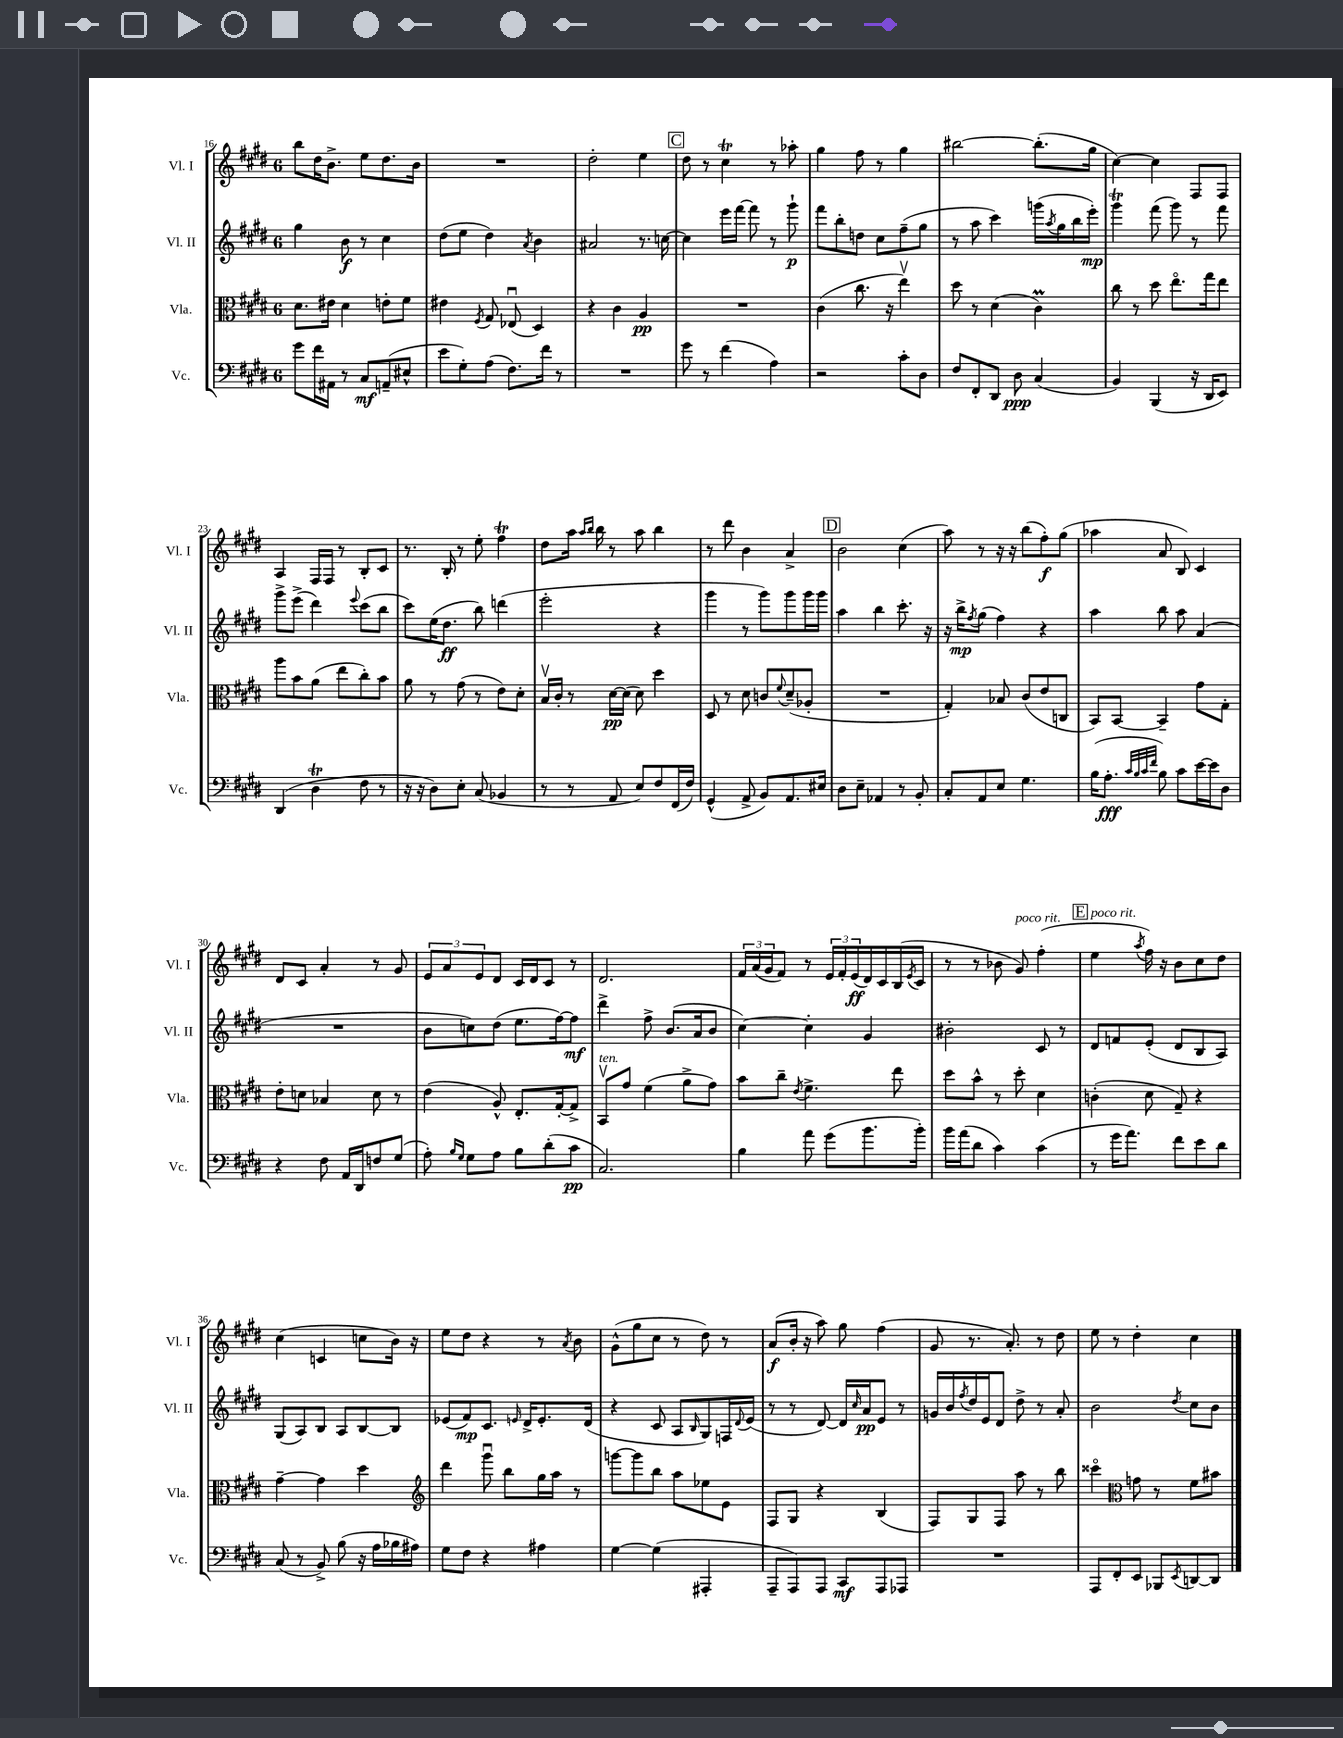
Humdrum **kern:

**kern	**dynam	**kern	**dynam	**kern	**dynam	**kern	**dynam
*part4	*part4	*part3	*part3	*part2	*part2	*part1	*part1
*staff4	*staff4	*staff3	*staff3	*staff2	*staff2	*staff1	*staff1
*I"Vc.	*	*I"Vla.	*	*I"Vl. II	*	*I"Vl. I	*
*I'Vc.	*	*I'Vla.	*	*I'Vl. II	*	*I'Vl. I	*
*clefF4	*	*clefC3	*	*clefG2	*	*clefG2	*
*k[f#c#g#d#]	*	*k[f#c#g#d#]	*	*k[f#c#g#d#]	*	*k[f#c#g#d#]	*
*M6/8	*	*M6/8	*	*M6/8	*	*M6/8	*
=16	=16	=16	=16	=16	=16	=16	=16
8g#\L	.	8.d#\L	.	4gg#\	.	8bb\L	.
16f#\L	.	.	.	.	.	16dd#\K	.
16AA#X\JJ	.	16e#X\Jk	.	.	.	8.b^\J	.
8r	.	4d#\	.	8b\	f	.	.
8C#/L	mf	.	.	8r	.	8ee\L	.
(8AAn~/	.	8en'\L	.	4cc#\	.	8.dd#\	.
8E#X^^/J	.	8f#\J	.	.	.	.	.
.	.	.	.	.	.	16b\Jk	.
=17	=17	=17	=17	=17	=17	=17	=17
8e\L	.	4e#X\	.	(8dd#\L	.	2.r	.
8G#'\)	.	.	.	8ee\J	.	.	.
.	.	8qF#/	.	.	.	.	.
(8A\J	.	8G#/	.	4dd#\)	.	.	.
8.F#\L)	.	(8E-Xu/	.	.	.	.	.
.	.	.	.	8qa/	.	.	.
.	.	4D#/)	.	4b\	.	.	.
16f#\Jk	.	.	.	.	.	.	.
8r	.	.	.	.	.	.	.
=18	=18	=18	=18	=18	=18	=18	=18
2.r	.	4r	.	2a#X/	.	2dd#'\	.
.	.	4c#\	.	.	.	.	.
.	.	4A/	pp	8.r	.	4ee\	.
.	.	.	.	[16ccn\	.	.	.
!!LO:REH:place=s1:t=C
=19	=19	=19	=19	=19	=19	=19	=19
8g#\	.	2.r	.	4cc\]	.	8dd#\	.
8r	.	.	.	.	.	8r	.
(4f#\	.	.	.	16eee\LL	.	4cc#T\	.
.	.	.	.	[16fff#\JJ	.	.	.
.	.	.	.	8fff#\]	.	.	.
4A\)	.	.	.	8r	.	8r	.
.	.	.	.	8ggg#`\	p	8aa-X'\	.
=20	=20	=20	=20	=20	=20	=20	=20
2r	.	(4c#\	.	8fff#\L	.	4gg#\	.
.	.	.	.	8bb'\	.	.	.
.	.	8.cc#\	.	8ddn\J	.	8ff#\	.
.	.	.	.	8cc#\L	.	8r	.
.	.	16r	.	.	.	.	.
8c#'\L	.	4eev\)	.	(8ff#~\	.	4gg#\	.
8D#\J	.	.	.	8gg#\J	.	.	.
=21	=21	=21	=21	=21	=21	=21	=21
8F#/L	.	8dd#\	.	8r	.	[2bb#X\	.
8FF#'/	.	8r	.	8aa\	.	.	.
8DD#/J	.	(4d#\	.	4ccc#\)	.	.	.
8D#\	ppp	.	.	.	.	.	.
(4C#/	.	4c#M\)	.	(16gggn\LL	.	(8.bb#'\L]	.
.	.	.	.	8qaa/	.	.	.
.	.	.	.	16gg#\	.	.	.
.	.	.	.	16bb\	.	.	.
.	.	.	.	16eee'\JJ)	mp	16gg#\Jk	.
=22	=22	=22	=22	=22	=22	=22	=22
4BB/)	.	8cc#\	.	4ggg#t\	.	[4cc#\)	.
.	.	8r	.	.	.	.	.
(4BBB/	.	8dd#\	.	(8fff#\	.	4cc#\]	.
.	.	8.ee\L	.	8ggg#\)	.	.	.
16r	.	.	.	8r	.	8F#/L	.
16DD#/KL	.	16gg#\k	.	.	.	.	.
8EE/J)	.	8ee\J	.	8fff#\	.	8F#/J	.
!!LO:LB:g=z
=23	=23	=23	=23	=23	=23	=23	=23
(4DD#/	.	8aa\L	.	8ggg#^\L	.	4A/	.
.	.	8b\	.	(8eee^\J	.	.	.
4D#t\	.	(8a\J	.	4ddd#\)	.	16F#/LL	.
.	.	.	.	.	.	16F#/JJ	.
.	.	8ee\L	.	.	.	8r	.
.	.	.	.	8qqeee/	.	.	.
8F#\	.	8cc#'\)	.	(8ccc#\L	.	8B'/L	.
8r	.	8b\J	.	8bb\J	.	8c#/J	.
=24	=24	=24	=24	=24	=24	=24	=24
16r	.	8a\	.	8ccc#\L)	.	8.r	.
16r	.	.	.	.	.	.	.
8D#\L)	.	8r	.	(16ee\K	.	.	.
.	.	.	.	8.dd#\J	ff	16B'/	.
8E'\J	.	(8g#\	.	.	.	8r	.
(8C#/	.	8r	.	8bb\)	.	8ee'\	.
4BB-X/	.	8e\L)	.	(4dddn\	.	4ff#T\	.
.	.	8d#'\J	.	.	.	.	.
=25	=25	=25	=25	=25	=25	=25	=25
8r	.	16Bv/LL	.	2eee'\	.	8dd#\L	.
.	.	16c#'/JJ	.	.	.	.	.
8r	.	8r	.	.	.	16aa\Jk	.
.	.	.	.	.	.	16qqaa/LL	.
.	.	.	.	.	.	16qqbb/JJ	.
.	.	.	.	.	.	16bb\	.
8AA/	.	[16d#\LL	pp	.	.	8r	.
.	.	(16d#\JJ]	.	.	.	.	.
8E/L)	.	8d#\)	.	.	.	8aa\	.
8F#/	.	4dd#\	.	4r	.	4bb\	.
(16FF#/L	.	.	.	.	.	.	.
16F#/JJ)	.	.	.	.	.	.	.
=26	=26	=26	=26	=26	=26	=26	=26
(4GG#^^/	.	8D#/	.	4ggg#\	.	8r	.
.	.	8r	.	.	.	8ddd#\	.
8AA^/	.	8d#\	.	8r	.	4b\	.
8BB/L)	.	8cn/L	.	8ggg#\L)	.	.	.
.	.	8qqf#/	.	.	.	.	.
8.AA/	.	(8d#~/	.	8ggg#\	.	4a^/	.
.	.	8A-X'/J	.	16ggg#\L	.	.	.
16E#X/Jk	.	.	.	16ggg#\JJ	.	.	.
!!LO:REH:place=s1:t=D
=27	=27	=27	=27	=27	=27	=27	=27
8D#\L	.	2.r	.	4aa\	.	2b\	.
8E~\J	.	.	.	.	.	.	.
4AA-X/	.	.	.	4bb\	.	.	.
8r	.	.	.	8.ccc#'\	.	(4cc#\	.
8BB'/	.	.	.	.	.	.	.
.	.	.	.	16r	.	.	.
=28	=28	=28	=28	=28	=28	=28	=28
8C#'/L	.	4G#'/)	.	16r	.	8aa\)	.
.	.	.	.	16bb^\KL	mp	.	.
.	.	.	.	8qff#/	.	.	.
8AA/	.	.	.	(8gg#\J	.	8r	.
8E/J	.	8B-X/	.	4ff#\)	.	16r	.
.	.	.	.	.	.	16r	.
4.G#\	.	(8c#/L	.	.	.	(8bb\L	.
.	.	8e/	.	4r	.	8ff#'\)	f
.	.	8Cn/J	.	.	.	(8gg#\J	.
=29	=29	=29	=29	=29	=29	=29	=29
(16B\KL	.	8BB/L)	.	4aa\	.	4aa-X\	.
8.A'\J	fff	.	.	.	.	.	.
.	.	[8BB/J	.	.	.	.	.
32qqc#/LLL	.	.	.	.	.	.	.
32qqB/	.	.	.	.	.	.	.
32qqc#/	.	.	.	.	.	.	.
32qqf#/JJJ	.	.	.	.	.	.	.
8B\)	.	4BB~/]	.	8bb\	.	8a/	.
8c#\L	.	.	.	8aa\	.	8B/)	.
[16e\L	.	8g#\L	.	(4a/	.	4c#/	.
16e\J]	.	.	.	.	.	.	.
8D#\J	.	8G#'\J	.	.	.	.	.
!!LO:LB:g=z
=30	=30	=30	=30	=30	=30	=30	=30
4r	.	8e'\L	.	2.r	.	8d#/L	.
.	.	8dn\J	.	.	.	8c#/J	.
8F#\	.	4B-X/	.	.	.	4a'/	.
16AA/LL	.	.	.	.	.	.	.
16DD#/J	.	.	.	.	.	.	.
8Fn/	.	8d\	.	.	.	8r	.
(8G#/J	.	8r	.	.	.	8g#/	.
=31	=31	=31	=31	=31	=31	=31	=31
8A'\)	.	(4e\	.	8b\L	.	12e/L	.
.	.	.	.	.	.	12a/	.
16qqB/LL	.	.	.	.	.	.	.
16qqG#/JJ	.	.	.	.	.	.	.
8G#\L	.	.	.	8ccn\)	.	.	.
.	.	.	.	.	.	12e/	.
8A\J	.	8A^^/)	.	(8dd#\J	.	8d#/J	.
8B\L	.	8.E'/L	.	8.ee\L	.	16c#/LL	.
.	.	.	.	.	.	16d#/J	.
(8d#'\	.	.	.	.	.	8c#/J	.
.	.	[16G#'/k	.	[16ff#\k)	.	.	.
8c#\J	pp	8G#^/J]	.	8ff#\J]	mf	8r	.
=32	=32	=32	=32	=32	=32	=32	=32
!	!	!LO:TX:a:i:t=ten.	!	!	!	!	!
2.C#/)	.	8BBv/L	.	4ddd#^\	.	2.d#/	.
.	.	8g#/J	.	.	.	.	.
.	.	(4f#\	.	8ff#^\	.	.	.
.	.	.	.	(8.b/L	.	.	.
.	.	8a^\L	.	.	.	.	.
.	.	.	.	16a/k	.	.	.
.	.	8g#\J)	.	8b/J	.	.	.
=33	=33	=33	=33	=33	=33	=33	=33
4B\	.	8b\L	.	[4cc#\)	.	24f#/LL	.
.	.	.	.	.	.	(24a/	.
.	.	.	.	.	.	24g#/J	.
.	.	8cc#~\J	.	.	.	8f#/J)	.
.	.	8qe/	.	.	.	.	.
8a\	.	4.f#^\	.	4cc#'\]	.	8r	.
(8g#\L	.	.	.	.	.	24e/LL	.
.	.	.	.	.	.	24f#'/	.
.	.	.	.	.	.	(24e/	ff
8.b\	.	.	.	4g#/	.	16d#/)	.
.	.	.	.	.	.	16c#/	.
.	.	8ee\	.	.	.	(16B/	.
.	.	.	.	.	.	8qe/	.
16b'\Jk)	.	.	.	.	.	16c#/JJ	.
=34	=34	=34	=34	=34	=34	=34	=34
16b\LL	.	8dd#\L	.	2b#X'\	.	8r	.
(16a\J	.	.	.	.	.	.	.
8d#\J	.	8b^^\J	.	.	.	8r	.
4c#\)	.	8r	.	.	.	8b-X\	.
!	!	!	!	!	!	!LO:TX:a:i:t=poco rit.	!
.	.	8dd#'\	.	.	.	8g#/)	.
(4c#\	.	4d#\	.	8c#/	.	(4ff#'\	.
.	.	.	.	8r	.	.	.
!!LO:REH:place=s1:t=E
=35	=35	=35	=35	=35	=35	=35	=35
!	!	!	!	!	!	!LO:TX:a:i:t=poco rit.	!
8r	.	(4cn'\	.	8d#/L	.	4ee\	.
16g#\KL	.	.	.	8fn/	.	.	.
8.a\J)	.	.	.	.	.	.	.
.	.	.	.	.	.	8qaa/	.
.	.	8d#\	.	(8e'/J	.	16ff#\)	.
.	.	.	.	.	.	16r	.
8f#\L	.	8G#~/)	.	8d#/L	.	8b\L	.
8e\	.	4r	.	8B/	.	8cc#\	.
8d#\J	.	.	.	8A/J)	.	8dd#\J	.
!!LO:LB:g=z
=36	=36	=36	=36	=36	=36	=36	=36
(8C#/	.	[4g#~\	.	(8G#/L	.	(4cc#\	.
8r	.	.	.	8A/)	.	.	.
8BB^/)	.	4g#\]	.	8B/J	.	4cn/	.
(8B\	.	.	.	8A/L	.	.	.
16r	.	4dd#\	.	[8B/	.	8ccn\L	.
16A\LL	.	.	.	.	.	.	.
16B-X\	.	.	.	8B/J]	.	16b\Jk)	.
16A#X\JJ)	.	.	.	.	.	16r	.
=37	=37	=37	=37	=37	=37	=37	=37
*	*	*clefG2	*	*	*	*	*
8G#\L	.	4ddd#\	.	(8e-X/L	.	8ee\L	.
8F#\J	.	.	.	8f#/)	mp	8dd#\J	.
4r	.	8ggg#u\	.	8.c#/J	.	4r	.
.	.	8bb\L	.	.	.	.	.
.	.	.	.	16qqen/	.	.	.
.	.	.	.	16d#^/KL	.	.	.
4A#X\	.	16gg#\L	.	8.e'/	.	8r	.
.	.	16aa\JJ	.	.	.	.	.
.	.	.	.	.	.	8qa/	.
.	.	8r	.	.	.	8b\	.
.	.	.	.	(16d#/Jk	.	.	.
=38	=38	=38	=38	=38	=38	=38	=38
[4G#\	.	[8gggn\L	.	4r	.	(8g#^^\L	.
.	.	8ggg\]	.	.	.	8gg#\	.
(4G#\]	.	8bb\J	.	8c#/	.	8cc#\J	.
.	.	8aa\L	.	8A/L	.	8r	.
.	.	.	.	16qqB/	.	.	.
4AAA#X'/	.	8ee-X\	.	8G#/)	.	8dd#\)	.
.	.	8e\J	.	16Fn/L	.	8r	.
.	.	.	.	8qqd#/	.	.	.
.	.	.	.	(16e/JJ	.	.	.
=39	=39	=39	=39	=39	=39	=39	=39
8AAA~/L	.	8F#/L	.	8r	.	(8a/L	f
8AAA/)	.	8G#/J	.	8r	.	16b'/Jk	.
.	.	.	.	.	.	16r	.
8AAA/J	.	4r	.	[8d#/)	.	8aa\)	.
8CC#/L	mf	.	.	16d#/LL]	.	8gg#\	.
.	.	.	.	16qqcc#/	.	.	.
.	.	.	.	16a/J	pp	.	.
8AAA/	.	(4B/	.	8e/J	.	(4ff#\	.
8AAA-X/J	.	.	.	8r	.	.	.
=40	=40	=40	=40	=40	=40	=40	=40
2.r	.	8F#/L)	.	16gn/LL	.	8g#/	.
.	.	.	.	16b/	.	.	.
.	.	.	.	8qff#/	.	.	.
.	.	8G#/	.	16dd#/	.	8.r	.
.	.	.	.	16e/J	.	.	.
.	.	8F#/J	.	8d#/J	.	.	.
.	.	.	.	.	.	8.a'/)	.
.	.	8aa\	.	8dd#^\	.	.	.
.	.	8r	.	8r	.	8r	.
.	.	8bb\	.	8a'/	.	8dd#\	.
=41	=41	=41	=41	=41	=41	=41	=41
8AAA/L	.	4ccc##X\	.	2b\	.	8ee\	.
8FF#'/	.	.	.	.	.	8r	.
*	*	*clefC3	*	*	*	*	*
8EE/J	.	8gn\	.	.	.	4dd#'\	.
8BBB-X/L	.	8r	.	.	.	.	.
8qEE/	.	.	.	8qdd#/	.	.	.
[8DDn/	.	8f#\L	.	8cc#\L	.	4cc#\	.
8DD/J]	.	8b#X\J	.	8b\J	.	.	.
==	==	==	==	==	==	==	==
*-	*-	*-	*-	*-	*-	*-	*-
